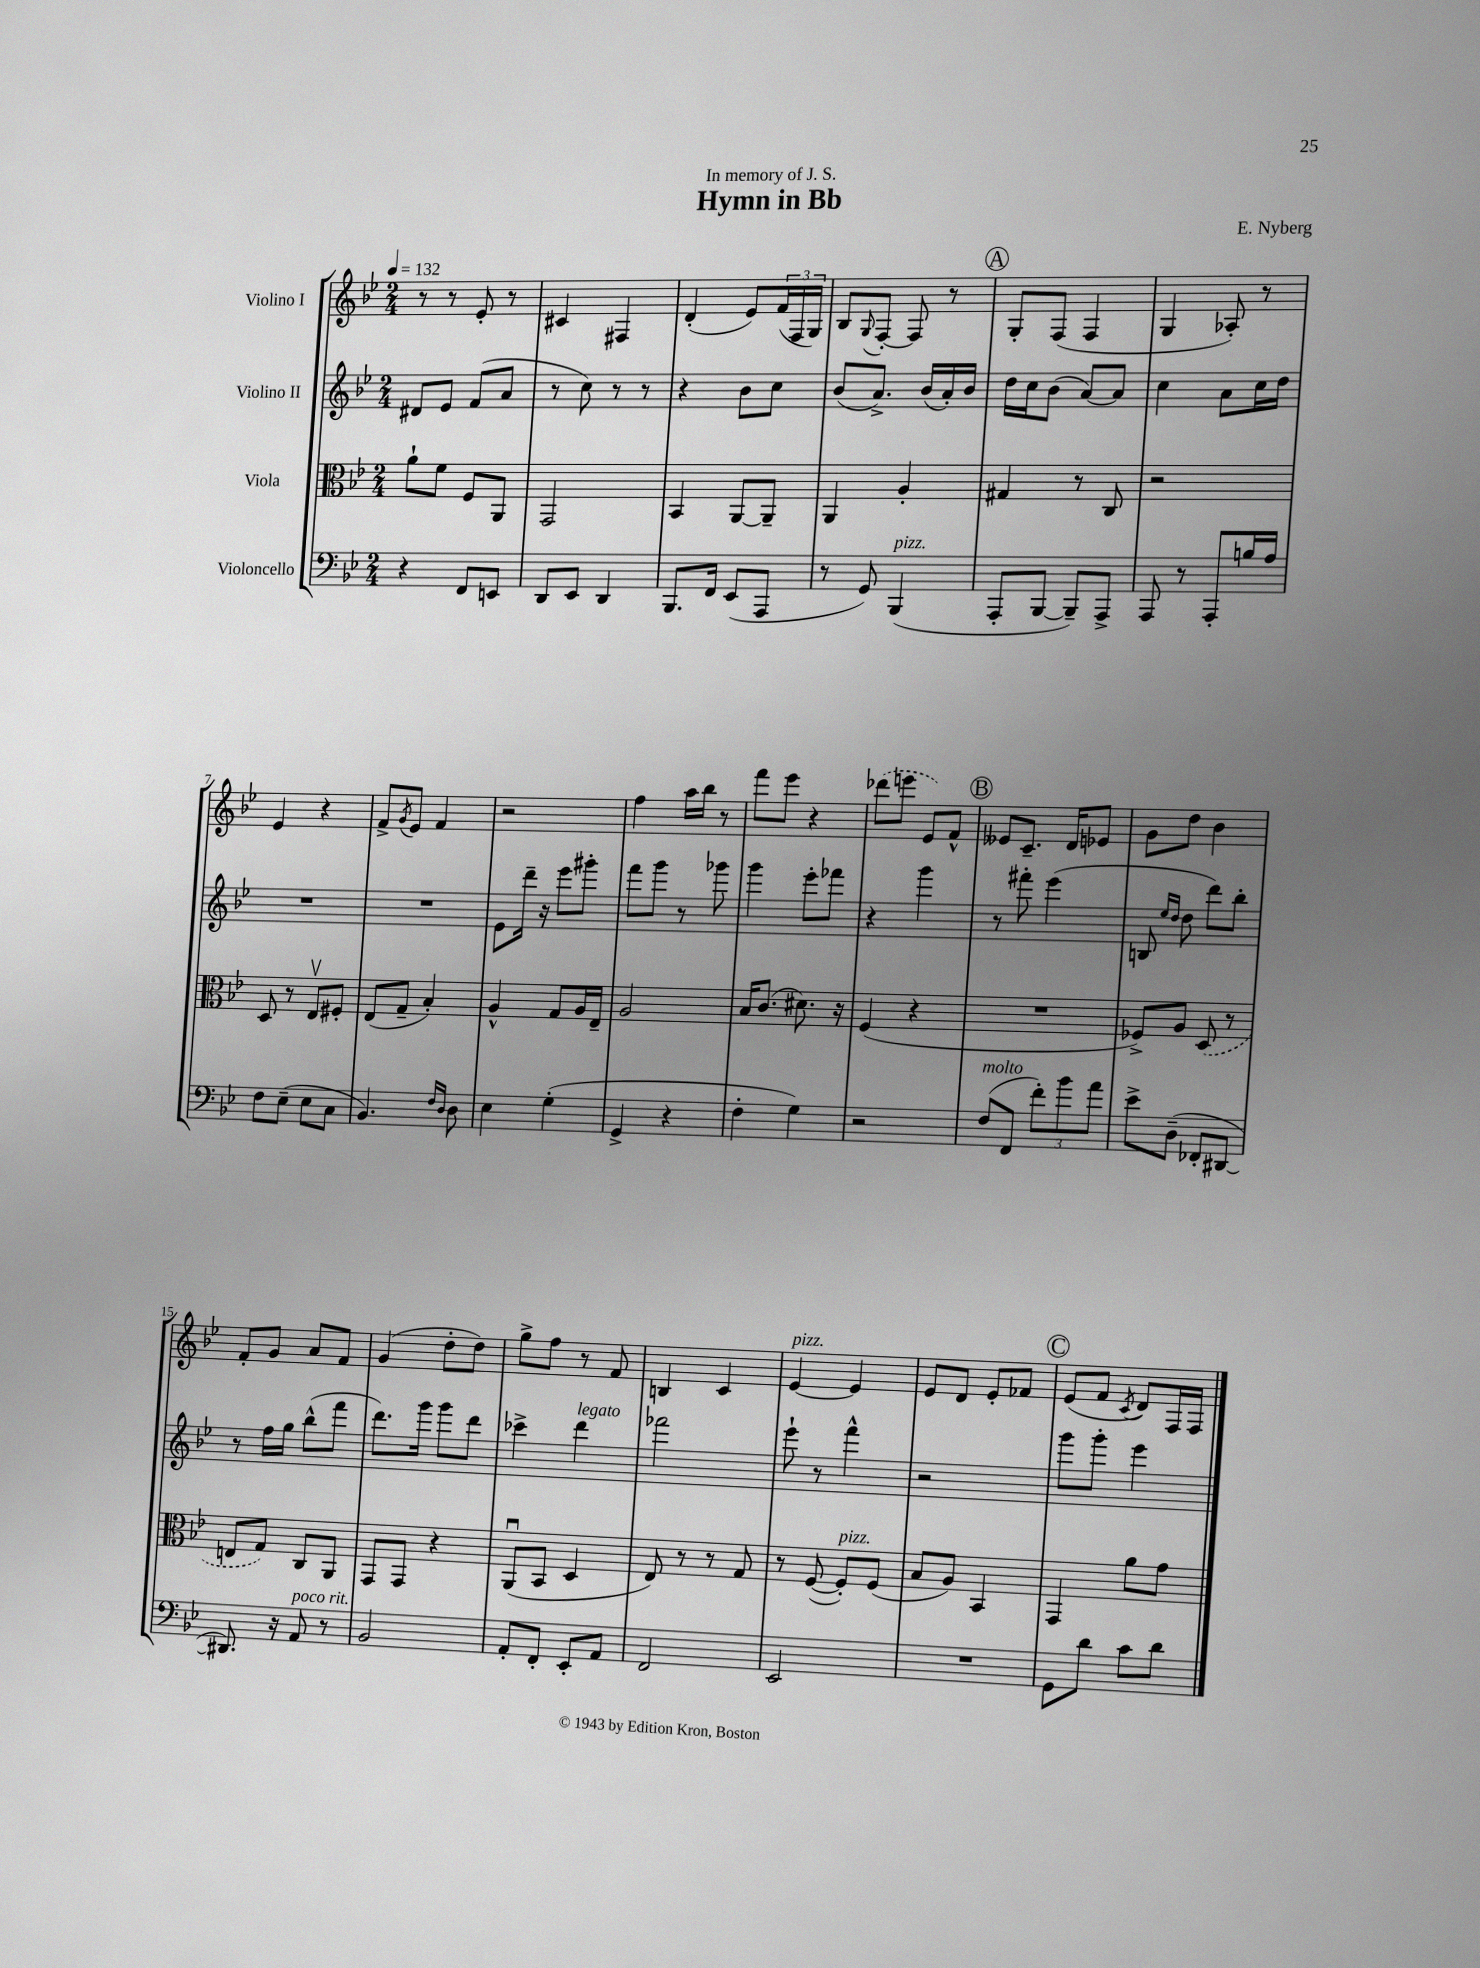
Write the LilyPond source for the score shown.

\header { title = "Hymn in Bb" composer = "E. Nyberg" dedication = "In memory of J. S." }
<<
\new StaffGroup <<
\new Staff = "s0" \with { instrumentName = "Violino I" } {
    \clef treble \key bes \major \numericTimeSignature \time 2/4 \tempo 4 = 132
    r8 r8 ees'8-. r8 |
    cis'4 fis4 |
    d'4-.( ees'8) \tuplet 3/2 { f'16( f16 g16) } |
    bes8 \appoggiatura { g8 } f8~-. f8 r8 |
    \mark \markup { \circle "A" } g8-. f8( f4 |
    g4 aes8-.) r8 |
    ees'4 r4 |
    f'8-> \acciaccatura { g'8 } ees'8 f'4 |
    r2 |
    f''4 a''16 bes''16 r8 |
    f'''8 ees'''8 r4 |
    \once \slurDashed des'''8( e'''8 ees'8) f'8-^ |
    \mark \markup { \circle "B" } eeses'8 c'8.-- d'16 ees'8 |
    g'8 d''8 bes'4 |
    f'8-. g'8 a'8 f'8 |
    g'4( d''8-. d''8) |
    g''8-> f''8 r8 f'8 |
    b4 c'4 |
    ees'4~^\markup { \italic "pizz." } ees'4 |
    ees'8 d'8 ees'8-. fes'8 |
    \mark \markup { \circle "C" } ees'8( f'8 \acciaccatura { c'8 } d'8) f16 f16 \bar "|." |
}
\new Staff = "s1" \with { instrumentName = "Violino II" } {
    \clef treble \key bes \major \numericTimeSignature \time 2/4
    dis'8 ees'8 f'8( a'8 |
    r8 c''8) r8 r8 |
    r4 bes'8 c''8 |
    bes'8( a'8.->) bes'16( a'16-.) bes'16 |
    \mark \markup { \circle "A" } d''16 c''16 bes'8( a'8~) a'8 |
    c''4 a'8 c''16 d''16 |
    R2 |
    R2 |
    ees'8 d'''16-- r16 ees'''8 gis'''8-. |
    f'''8 g'''8 r8 ges'''8 |
    g'''4 ees'''8-. fes'''8 |
    r4 g'''4 |
    \mark \markup { \circle "B" } r8 fis'''8-. ees'''4( |
    b8 \grace { ees''16 d''16 } d''8 d'''8) bes''8-. |
    r8 f''16 g''16 bes''8-^( f'''8 |
    d'''8.) g'''16 g'''8 d'''8 |
    ces'''4-> d'''4^\markup { \italic "legato" } |
    fes'''2 |
    ees'''8-! r8 f'''4-^ |
    r2 |
    \mark \markup { \circle "C" } g'''8 g'''8-. ees'''4 \bar "|." |
}
\new Staff = "s2" \with { instrumentName = "Viola" } {
    \clef alto \key bes \major \numericTimeSignature \time 2/4
    a'8-! f'8 f8 a,8 |
    g,2 |
    bes,4 a,8~ a,8-- |
    a,4 a4-. |
    \mark \markup { \circle "A" } gis4 r8 c8 |
    r2 |
    d8 r8 ees8\upbow fis8-. |
    ees8( g8-- bes4-.) |
    a4-^ g8 a16 ees16-- |
    a2 |
    bes16 c'8.( dis'8.) r16 |
    f4( r4 |
    \mark \markup { \circle "B" } R2 |
    fes8->) a8 \once \slurDashed d8( r8 |
    e8 g8) c8 a,8 |
    g,8 g,8 r4 |
    a,8\downbow( bes,8 d4 |
    ees8) r8 r8 g8 |
    r8 f8~( f8-.^\markup { \italic "pizz." }) f8( |
    bes8 a8) bes,4 |
    \mark \markup { \circle "C" } g,4 a'8 g'8 \bar "|." |
}
\new Staff = "s3" \with { instrumentName = "Violoncello" } {
    \clef bass \key bes \major \numericTimeSignature \time 2/4
    r4 f,8 e,8 |
    d,8 ees,8 d,4 |
    bes,,8. f,16 ees,8( a,,8 |
    r8 g,8) bes,,4^\markup { \italic "pizz." }( |
    \mark \markup { \circle "A" } a,,8-. bes,,8~ bes,,8--) a,,8-> |
    a,,8 r8 a,,8-. b16 a16 |
    f8 ees8--( ees8 c8 |
    bes,4.) \grace { f16 d16 } d8 |
    ees4 g4-.( |
    g,4-> r4 |
    f4-. g4) |
    r2 |
    \mark \markup { \circle "B" } f8^\markup { \italic "molto" }( f,8 \tuplet 3/2 { f'8-.) bes'8 a'8 } |
    ees'8-> d8--( fes,8-. dis,8~ |
    dis,8.) r16 a,8^\markup { \italic "poco rit." } r8 |
    bes,2 |
    a,8-. f,8-. ees,8-. a,8 |
    f,2 |
    ees,2 |
    R2 |
    \mark \markup { \circle "C" } g,8 d'8 c'8 d'8 \bar "|." |
}
>>
>>
